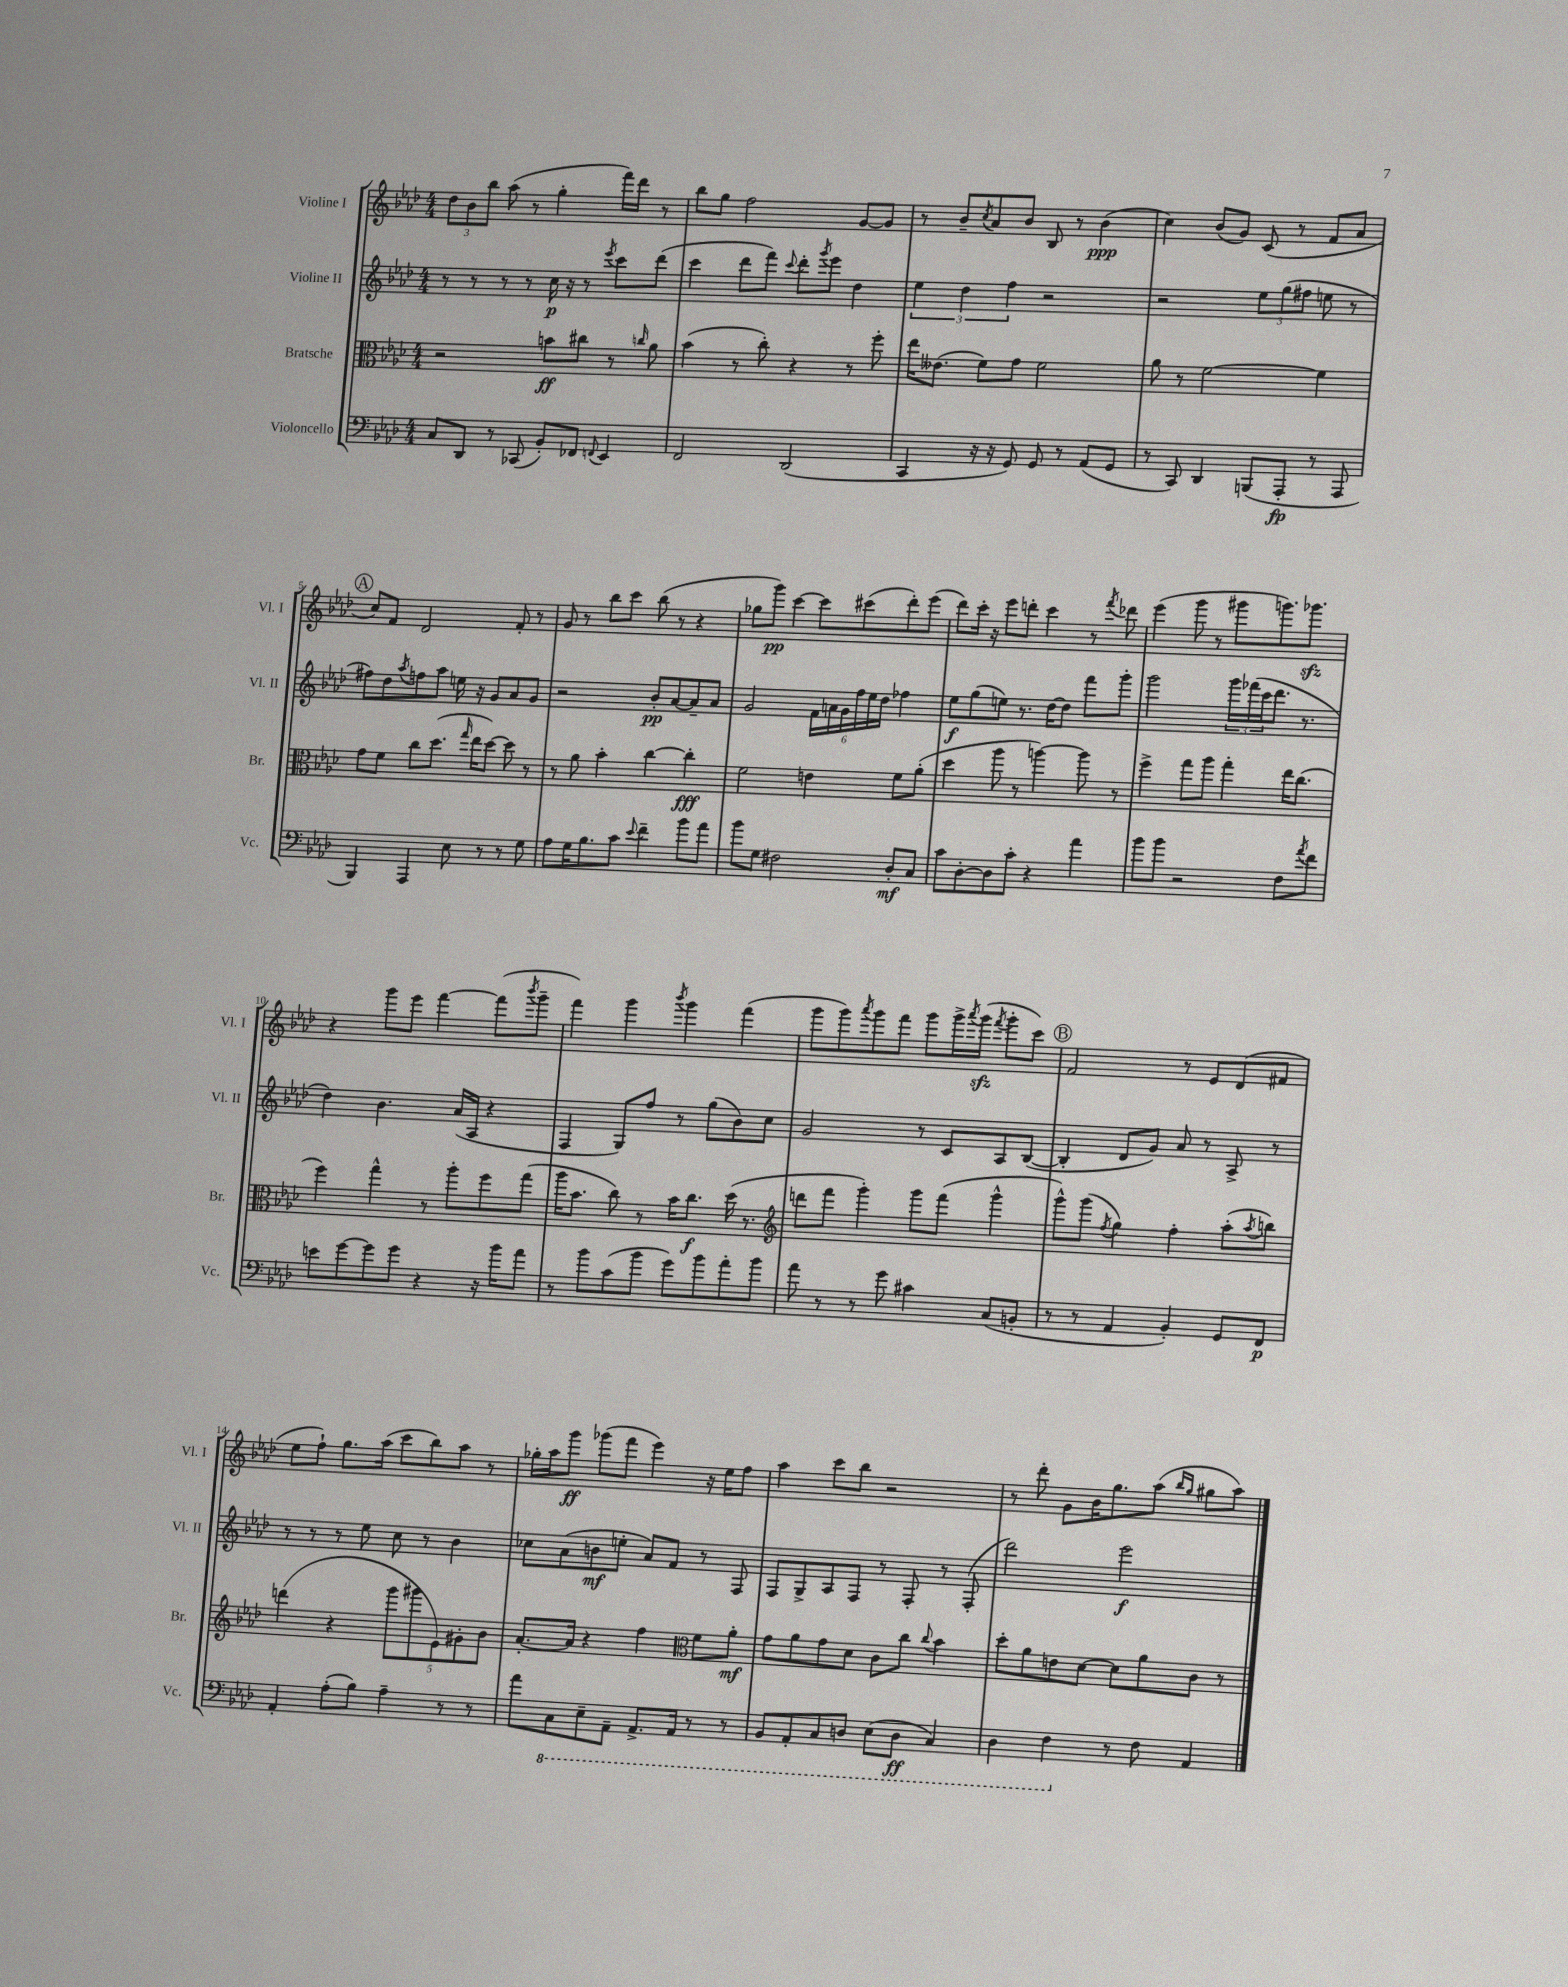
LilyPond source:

<<
\new StaffGroup <<
\new Staff = "s0" \with { instrumentName = "Violine I" shortInstrumentName = "Vl. I" } {
    \clef treble \key aes \major \numericTimeSignature \time 4/4
    \tuplet 3/2 { des''8 bes'8 bes''8 } aes''8( r8 g''4-. f'''16) des'''16 r8 |
    bes''8 g''8 f''2 g'8~ g'8 |
    r8 bes'8-- \acciaccatura { c''8 } aes'8 bes'8 bes8 r8 bes'4\ppp( |
    c''4) bes'8( g'8) c'8( r8 f'8 aes'8 |
    \mark \markup { \circle "A" } c''8) f'8 des'2 f'8-. r8 |
    g'8 r8 bes''8 c'''8 bes''8( r8 r4 |
    ges''8 g'''8\pp) c'''4~ c'''8 cis'''8( des'''8-.) ees'''8( |
    des'''8) c'''16-. r16 ees'''8 d'''8-. c'''4 r8 \acciaccatura { f'''8 } des'''8 |
    ees'''4( g'''8 r8 gis'''8 g'''8.) ges'''8.\sfz |
    r4 g'''8 ees'''8 f'''4~ f'''8( \acciaccatura { bes'''8 } g'''8-- |
    f'''4) g'''4 \acciaccatura { bes'''8 } g'''4 f'''4( |
    g'''8 g'''8) \acciaccatura { aes'''8 } g'''8 f'''8 g'''8 g'''16-> \acciaccatura { aes'''8 } g'''16\sfz( \acciaccatura { f'''8 } g'''8-. c'''8) |
    \mark \markup { \circle "B" } f'2 r8 ees'8 des'8( fis'8 |
    ees''8 f''8-!) g''8. aes''16( c'''8 bes''8) aes''8 r8 |
    ges''16-. aes''16 g'''8\ff ges'''8( f'''8 ees'''4) r16 ees''16 f''8 |
    aes''4 c'''8 bes''8 r2 |
    r8 des'''8-. g'8 bes'16 g''8. aes''8( \grace { bes''16 g''16 } gis''8 aes''8) \bar "|." |
}
\new Staff = "s1" \with { instrumentName = "Violine II" shortInstrumentName = "Vl. II" } {
    \clef treble \key aes \major \numericTimeSignature \time 4/4
    r8 r8 r8 r8 c''16\p r16 r8 \acciaccatura { ees'''8 } c'''8 des'''8( |
    c'''4 des'''8 f'''8) \appoggiatura { c'''8 } des'''8-. \acciaccatura { g'''8 } ees'''8 des''4 |
    \tuplet 3/2 { ees''4 des''4 f''4 } r2 |
    r2 \tuplet 3/2 { ees''8 g''8( fis''8 } e''8 r8 |
    \mark \markup { \circle "A" } fis''8) des''8 \acciaccatura { aes''8 } f''8 aes''8 e''16 r16 g'8 aes'8 g'8 |
    r2 bes'8-.\pp aes'8~ aes'8-- aes'8 |
    g'2 \tuplet 6/4 { f'16 a'16 g'16 f''16 ees''16 des''16 } fes''4 |
    ees''8\f g''8( e''8) r8. des''16~ des''8 f'''8 g'''8-. |
    g'''2 \tuplet 3/2 { g'''16 fes'''16( c'''16 } des'''8. r8. |
    des''4) bes'4. aes'16( aes16 r4 |
    f4 g8) f''8 r8 g''8( bes'8) c''8 |
    g'2 r8 c'8 aes8 bes8~( |
    \mark \markup { \circle "B" } bes4-. des'8 g'8) aes'8 r8 aes8-> r8 |
    r8 r8 r8 ees''8 c''8 r8 bes'4 |
    ces''8 aes'8( b'8\mf e''8-. aes'8) f'8 r8 f8 |
    f8 g8-> aes8 f8 r8 f8-. r8 f8-.( |
    des'''2) ees'''2\f \bar "|." |
}
\new Staff = "s2" \with { instrumentName = "Bratsche" shortInstrumentName = "Br." } {
    \clef alto \key aes \major \numericTimeSignature \time 4/4
    r2 b'8\ff cis''8 r8 \grace { c''16 } aes'8 |
    bes'4( r8 c''8-.) r4 r8 f''8-. |
    ees''16 eeses'8.( f'8) g'8 f'2 |
    aes'8 r8 f'2~ f'4 |
    \mark \markup { \circle "A" } g'8 f'8 c''8 des''8.( \grace { g''16 } ees''16 des''8~) des''8 r8 |
    r8 aes'8 bes'4-. c''4~ c''4-.\fff |
    f'2 e'4 f'8 aes'8-.( |
    des''4 aes''8 r8 a''4~) a''8 r8 |
    f''4-> g''8 aes''8 g''4-. ees''16 c''8.( |
    f''4) g''4-^ r8 aes''8-. f''8 g''8( |
    aes''16 bes'8. c''8) r8 bes'16 c''8.\f des''16( r8. |
    \clef treble d'''8 f'''8 g'''4-.) g'''8 f'''8( g'''4-^ |
    \mark \markup { \circle "B" } g'''8-^) g'''8( \acciaccatura { f''8 } g''4) f''4-. aes''8-.( \acciaccatura { aes''8 } b''8) |
    d'''4( r4 \tuplet 5/4 { g'''8 gis'''8 ees'8) gis'8-. bes'8 } |
    aes'8.~-. aes'16 r4 f''4 \clef alto f'8 aes'8-.\mf |
    g'8 aes'8 g'8 des'8 c'8 c''8 \appoggiatura { c''8 } bes'4 |
    des''8-. aes'8 e'8 des'8~ des'8 aes'8 c'8 r8 \bar "|." |
}
\new Staff = "s3" \with { instrumentName = "Violoncello" shortInstrumentName = "Vc." } {
    \clef bass \key aes \major \numericTimeSignature \time 4/4
    c8 des,8 r8 ces,8( bes,8-.) fes,8 \appoggiatura { f,8 } ees,4 |
    f,2 des,2( |
    c,4 r16 r16 g,8) g,8 r8 aes,8( g,8 |
    r8 c,8) des,4 b,,8( aes,,8-.\fp r8 aes,,8 |
    \mark \markup { \circle "A" } bes,,4) aes,,4 ees8 r8 r8 g8 |
    aes8 g16 bes8. c'8 \appoggiatura { ees'8 } f'4-- bes'8 aes'8 |
    bes'8 g8 fis2 des8-.\mf c8 |
    c'8 des8~-. des8 c'8-. r4 aes'4 |
    bes'8 bes'8 r2 f8 \acciaccatura { aes'8 } f'8 |
    e'8 g'8~ g'8 g'8 r4 r16 bes'16 aes'8 |
    r8 bes'8 c'8( bes'8 g'8) bes'8 aes'8-. bes'8 |
    aes'8 r8 r8 g'8 cis'4 c8( b,8-. |
    \mark \markup { \circle "B" } r8 r8 aes,4 bes,4-.) g,8 f,8\p |
    aes,4-. aes8-.( bes8) aes4-- r8 r8 |
    aes'8 \ottava #-1 c,8 ees,8-- aes,,8-- aes,,8.-> aes,,16 r8 r8 |
    bes,,8 aes,,8-. c,8 d,8 ees,8( d,8\ff c,4) |
    des,4 f,4 \ottava #0 r8 f8 aes,4 \bar "|." |
}
>>
>>
